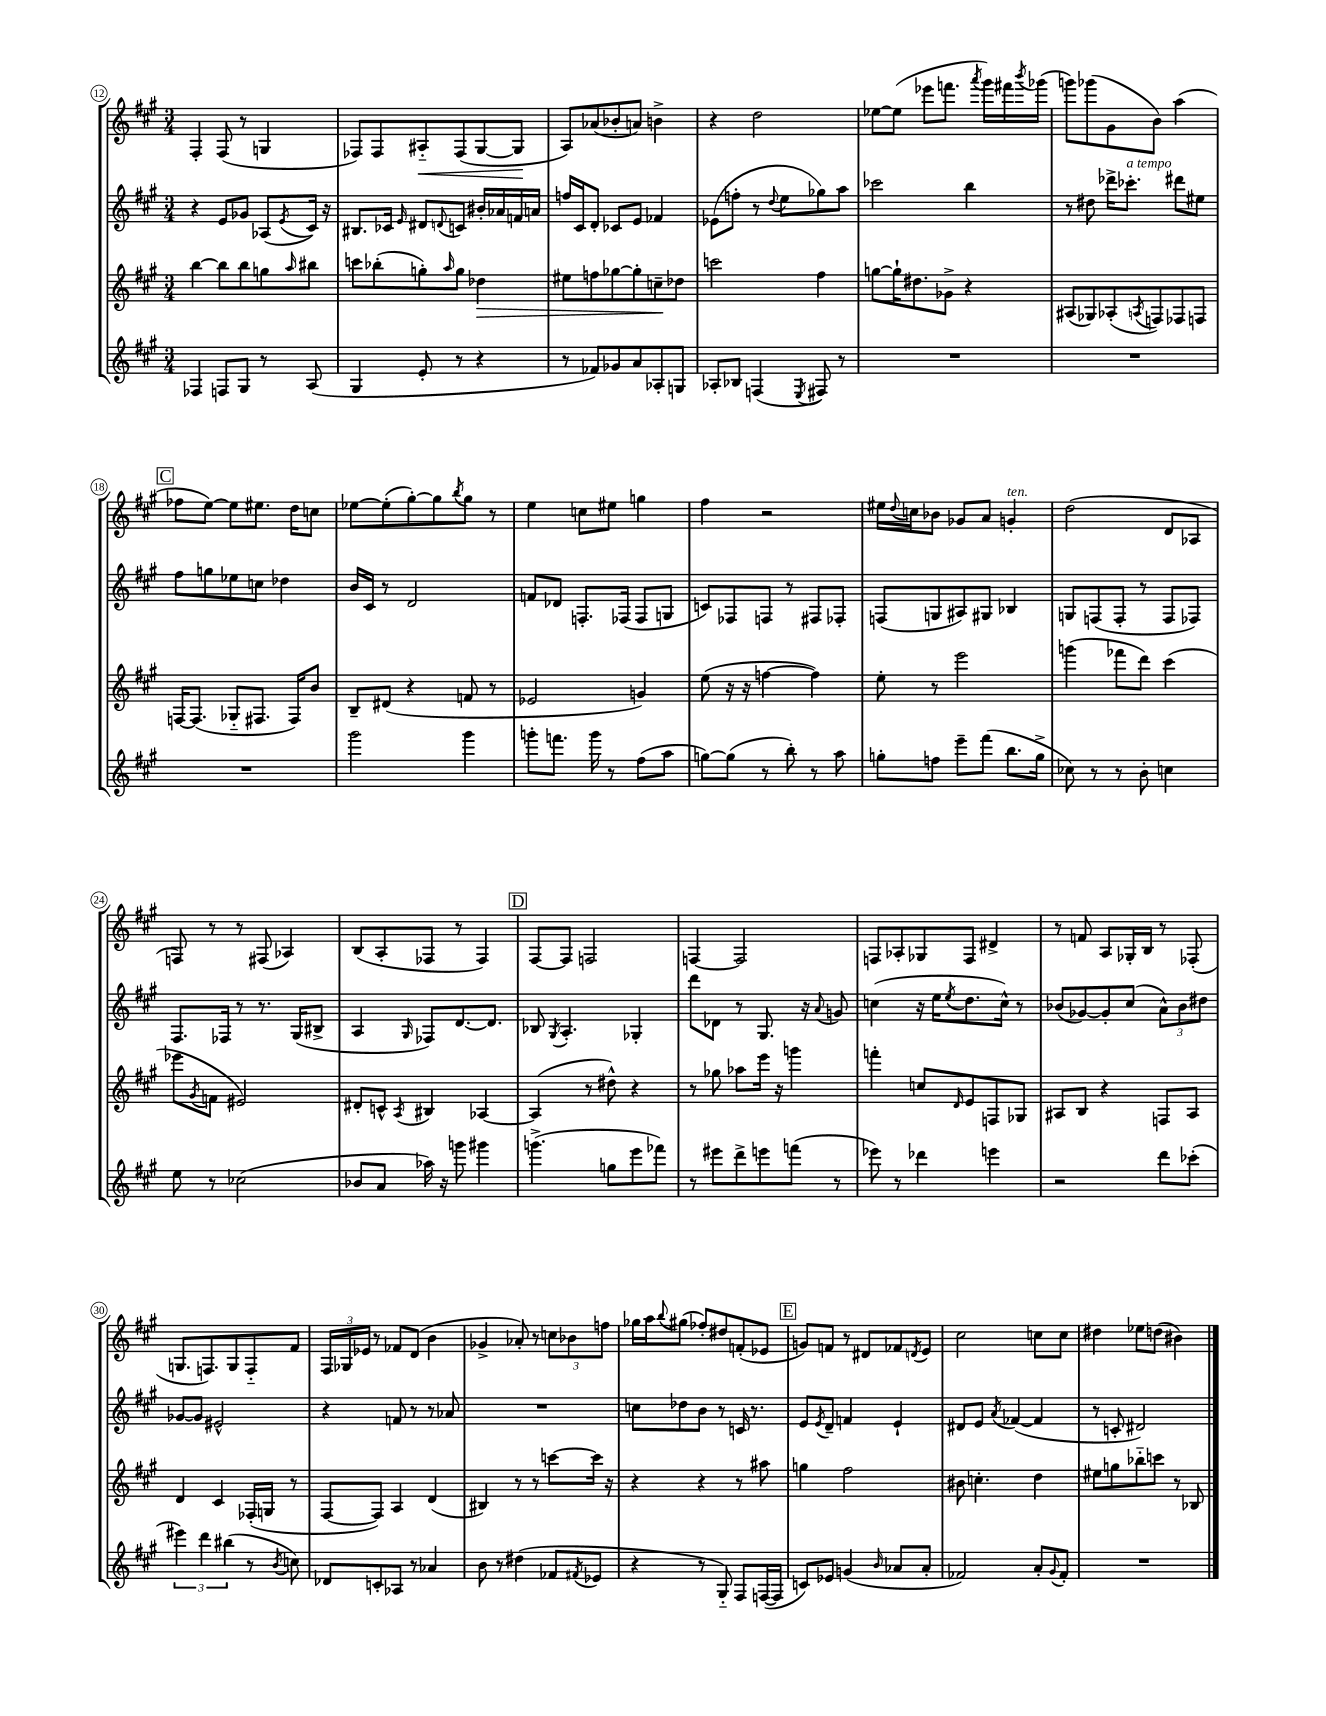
<<
\new StaffGroup <<
\new Staff = "s0" {
    \clef treble \key a \major \numericTimeSignature \time 3/4
    fis4-. fis8( r8 g4 |
    fes8) fes8 ais8-_\< fes8( gis8~ gis8\! |
    a8) aes'8( bes'8-. a'8) b'4-> |
    r4 d''2 |
    ees''8~ ees''8( ees'''8 f'''8. \acciaccatura { a'''8 } gis'''16) fis'''16 \acciaccatura { b'''8 } ges'''16( |
    g'''8) ges'''8( gis'8 b'8) a''4( |
    \mark \markup { \box "C" } fes''8 e''8~) e''8 eis''8. d''16 c''8 |
    ees''8~ ees''8-.( gis''8~-.) gis''8 \acciaccatura { b''8 } gis''8 r8 |
    e''4 c''8 eis''8 g''4 |
    fis''4 r2 |
    eis''16 \appoggiatura { d''8 } c''16 bes'8 ges'8 a'8 g'4-.^\markup { \italic "ten." } |
    d''2( d'8 aes8 |
    f8) r8 r8 fis8( aes4) |
    b8( a8-. fes8 r8 fes4) |
    \mark \markup { \box "D" } fis8~ fis8 f2 |
    f4~ f2 |
    f8 aes8-. ges8 f8 dis'4-> |
    r8 f'8 a8 ges16-. b16 r8 fes8-.( |
    g8. f8.) g8 f8-_ fis'8 |
    \tuplet 3/2 { fis16 ges16 ees'16 } r8 fes'8 d'8( b'4 |
    ges'4-> aes'8-.) r8 \tuplet 3/2 { c''8 bes'8 f''8 } |
    ges''16 a''16 \appoggiatura { b''8 } gis''8( fes''8-.) dis''8 f'8-.( ees'8 |
    \mark \markup { \box "E" } g'8) f'8 r8 dis'8 fes'8 \acciaccatura { d'8 } e'8 |
    cis''2 c''8 c''8 |
    dis''4 ees''8 d''8( bis'4) \bar "|." |
}
\new Staff = "s1" {
    \clef treble \key a \major \numericTimeSignature \time 3/4
    r4 e'8 ges'8 aes8( \acciaccatura { e'8 } cis'16) r16 |
    bis8. ces'16 \grace { e'16 } dis'8 \appoggiatura { d'8 } c'8 bis'16-. aes'16 f'16 a'16 |
    f''16 cis'16 d'8-. ces'8 e'8 fes'4 |
    ees'8( f''8-. r8 \appoggiatura { d''8 } e''8 ges''8) a''8 |
    ces'''2 b''4 |
    r8 dis''8 des'''16-> ces'''8.-.^\markup { \italic "a tempo" } dis'''8 eis''8 |
    \mark \markup { \box "C" } fis''8 g''8 ees''8 c''8 des''4 |
    b'16 cis'16 r8 d'2 |
    f'8 des'8 f8.-. fes16( fes8 g8 |
    c'8) fes8 f8 r8 fis8 fes8-. |
    f8( g8 ais8) gis8 bes4 |
    g8 f8( f8-. r8 f8 fes8) |
    fis8. fes16 r8 r8. gis16( bis8-> |
    a4 \grace { gis16 } fes8) d'8.~ d'8. |
    \mark \markup { \box "D" } bes8 \acciaccatura { gis8 } a4.-. ges4-. |
    d'''8 des'8 r8 gis8. r16 \appoggiatura { a'8 } g'8 |
    c''4( r16 e''16 \acciaccatura { e''8 } d''8. c''16-^) r8 |
    bes'8( ges'8~) ges'8-. cis''8( \tuplet 3/2 { a'8-^) bes'8 dis''8 } |
    ges'8~ ges'8 eis'2-^ |
    r4 f'8 r8 r8 aes'8 |
    R2. |
    c''8 des''8 b'8 r8 c'16 r8. |
    \mark \markup { \box "E" } e'8 \acciaccatura { e'8 } d'8-- f'4 e'4-! |
    dis'8 e'8 \acciaccatura { a'8 } fes'4~( fes'4 |
    r8 c'8-. dis'2) \bar "|." |
}
\new Staff = "s2" {
    \clef treble \key a \major \numericTimeSignature \time 3/4
    b''4~ b''8 b''8 g''8 \grace { a''16 } bis''8 |
    c'''8 bes''8-.( g''8-.) \grace { a''16 } g''8 des''4\> |
    eis''8 f''8 ges''8~ ges''8-. c''8--\! des''8 |
    c'''2 fis''4 |
    g''8~ g''16-! dis''8. ges'8-> r4 |
    ais8( ges8) aes8-.( \acciaccatura { a8 } f8) fes8 f8 |
    \mark \markup { \box "C" } f16~ f8.( ges8-_ fis8. fis16) b'8 |
    b8-- dis'8( r4 f'8 r8 |
    ees'2 g'4) |
    e''8( r16 r16 f''4~ f''4) |
    e''8-. r8 e'''2 |
    g'''4( fes'''8 d'''8) cis'''4( |
    ees'''8 \acciaccatura { gis'8 } f'8 eis'2) |
    dis'8-. c'8-^ \acciaccatura { a8 } bis4 aes4~ |
    \mark \markup { \box "D" } aes4( r8 dis''8-^) r4 |
    r8 ges''8 aes''8 e'''16 r16 g'''4 |
    f'''4-. c''8 \grace { d'16 } e'8 f8 ges8 |
    ais8 b8 r4 f8 ais8 |
    d'4 cis'4 fes16-.( g16 r8 |
    fis8~ fis8) a4 d'4( |
    bis4) r8 r8 c'''8~ c'''16 r16 |
    r4 r4 r8 ais''8 |
    \mark \markup { \box "E" } g''4 fis''2 |
    bis'8 c''4.-. d''4 |
    eis''8 g''8 bes''8-_ c'''8 r8 bes8 \bar "|." |
}
\new Staff = "s3" {
    \clef treble \key a \major \numericTimeSignature \time 3/4
    fes4 f8 gis8 r8 a8( |
    gis4 e'8-. r8 r4 |
    r8 fes'8) ges'8 a'8 aes8-. g8 |
    aes8-. bes8 f4( \acciaccatura { e8 } fis8) r8 |
    R2. |
    R2. |
    \mark \markup { \box "C" } R2. |
    gis'''2 gis'''4 |
    g'''8-. f'''8. g'''16 r8 fis''8( a''8 |
    g''8~) g''8( r8 b''8-.) r8 a''8 |
    g''8-. f''8 e'''8-- fis'''8( b''8. g''16-> |
    ces''8) r8 r8 b'8-. c''4 |
    e''8 r8 ces''2( |
    bes'8 a'8 aes''16) r16 g'''8 gis'''4 |
    \mark \markup { \box "D" } g'''4.->( g''8 e'''8 fes'''8) |
    r8 eis'''8 d'''8-> e'''8 f'''8( r8 |
    ees'''8) r8 des'''4 e'''4 |
    r2 d'''8 ces'''8-.( |
    \tuplet 3/2 { eis'''4) d'''4 bis''4( } r8 \acciaccatura { b'8 } c''8) |
    des'8 c'8-. aes8 r8 aes'4 |
    b'8 r8 dis''4( fes'8 \acciaccatura { fis'8 } ees'8 |
    r4 r8 gis8-_) fis8 f16~( f16 |
    \mark \markup { \box "E" } c'8) ees'8 g'4( \grace { b'16 } aes'8 aes'8-. |
    fes'2) a'8-. \appoggiatura { gis'8 } fes'8-. |
    R2. \bar "|." |
}
>>
>>
\layout { \context { \Score currentBarNumber = #12 \override BarNumber.stencil = #(make-stencil-circler 0.1 0.3 ly:text-interface::print) } }
